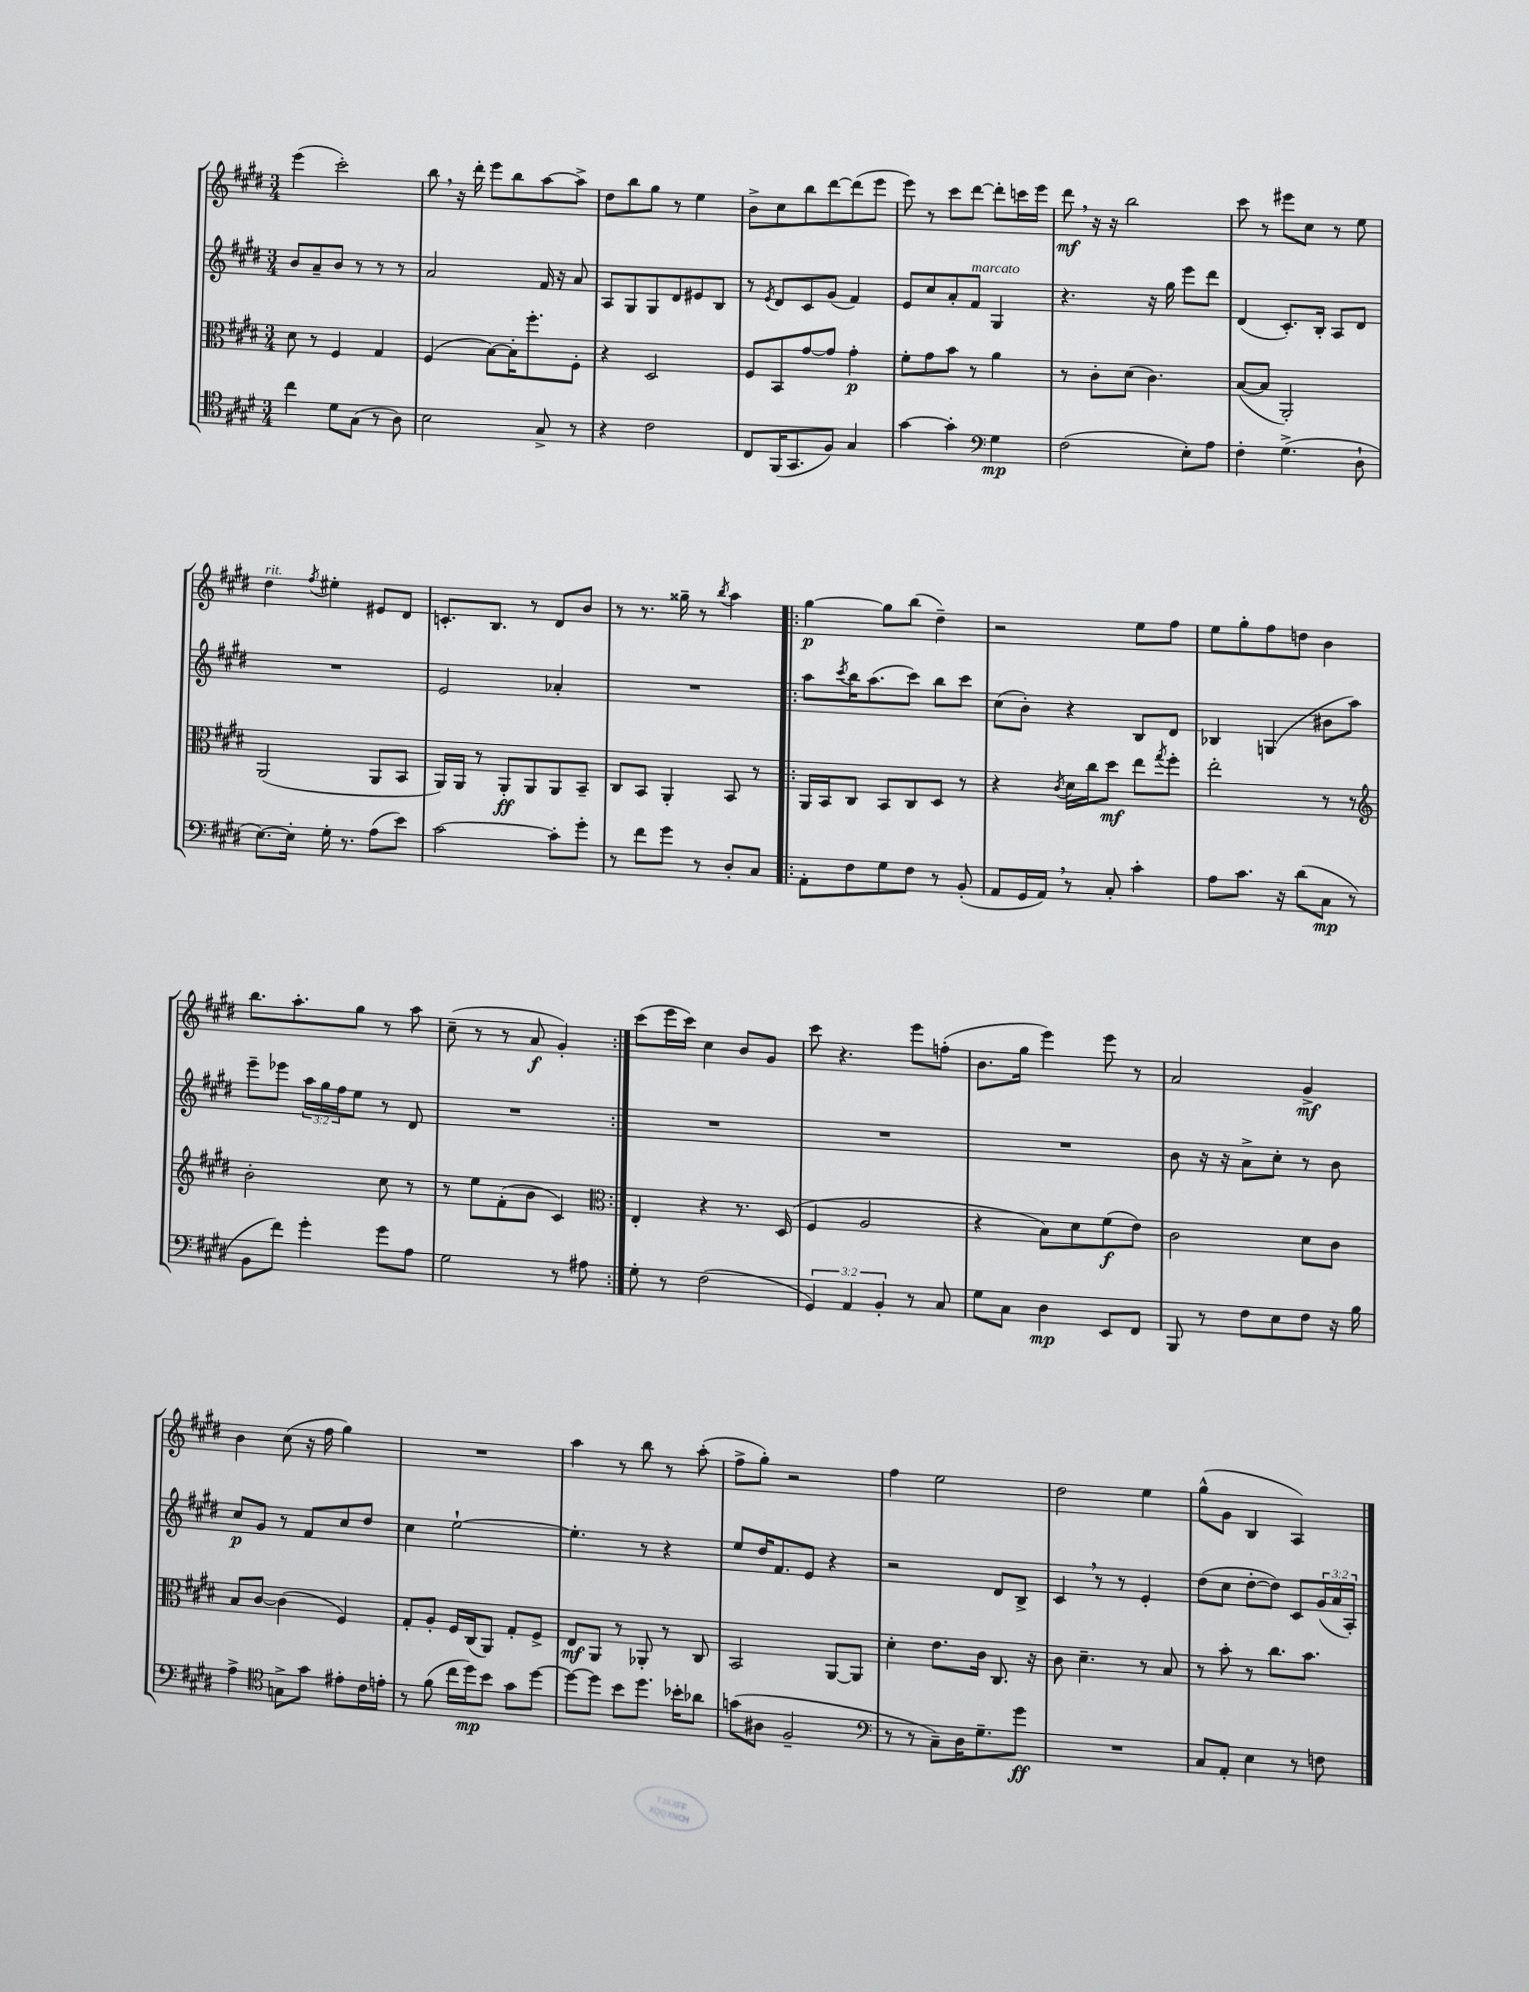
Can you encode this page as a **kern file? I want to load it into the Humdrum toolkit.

**kern	**dynam	**kern	**dynam	**kern	**dynam	**kern	**dynam
*part4	*part4	*part3	*part3	*part2	*part2	*part1	*part1
*staff4	*staff4	*staff3	*staff3	*staff2	*staff2	*staff1	*staff1
*clefC4	*	*clefC3	*	*clefG2	*	*clefG2	*
*k[f#c#g#d#]	*	*k[f#c#g#d#]	*	*k[f#c#g#d#]	*	*k[f#c#g#d#]	*
*M3/4	*	*M3/4	*	*M3/4	*	*M3/4	*
=15	=15	=15	=15	=15	=15	=15	=15
4cc#\	.	8d#\	.	8b/L	.	(4eee\	.
.	.	8r	.	8a~/	.	.	.
8d#\L	.	4F#/	.	8b/J	.	2ccc#'\)	.
(8G#\J	.	.	.	8r	.	.	.
8r	.	4G#/	.	8r	.	.	.
8A\)	.	.	.	8r	.	.	.
=16	=16	=16	=16	=16	=16	=16	=16
2B\	.	(4F#/	.	2a/	.	8bb,\	.
.	.	.	.	.	.	16r	.
.	.	.	.	.	.	16ddd#'\	.
.	.	[8B\L)	.	.	.	8eee\L	.
.	.	16B'\K]	.	.	.	8bb\	.
.	.	8.ff#'\	.	.	.	.	.
8G#^/	.	.	.	16f#/	.	[8aa\	.
.	.	.	.	16r	.	.	.
8r	.	8F#'\J	.	8a/	.	8aa^\J]	.
=17	=17	=17	=17	=17	=17	=17	=17
4r	.	4r	.	8A/L	.	8dd#\L	.
.	.	.	.	8G#/	.	8bb\	.
2c#\	.	2D#/	.	8G#/	.	8gg#\J	.
.	.	.	.	8d#/	.	8r	.
.	.	.	.	8e#X/	.	4ee\	.
.	.	.	.	8B/J	.	.	.
=18	=18	=18	=18	=18	=18	=18	=18
8C#/L	.	8F#/L	.	8r	.	8b^\L	.
.	.	.	.	8qe/	.	.	.
(16FF#/K	.	8BB/	.	8d#/L	.	8cc#\	.
8.GG#/	.	.	.	.	.	.	.
.	.	[8g#/	.	8c#/	.	8bb\	.
8F#/J)	.	8g#/J]	.	(8g#/J	.	[8ddd#\	.
4G#/	.	4g#'\	p	4f#/)	.	(8ddd#\]	.
.	.	.	.	.	.	8eee\J	.
=19	=19	=19	=19	=19	=19	=19	=19
[4g#\	.	8f#'\L	.	8e/L	.	8eee\)	.
.	.	8g#\	.	8cc#/	.	8r	.
4g#'\]	.	8b\J	.	8a'/	.	8ccc#\L	.
!	!	!	!	!LO:TX:a:i:t=marcato	!	!	!
.	.	8r	.	8f#/J	.	[8ddd#\J	.
*clefF4	*	*	*	*	*	*	*
4G#\	mp	4a\	.	4G#/	.	8ddd#'\L]	.
.	.	.	.	.	.	16cccn\L	.
.	.	.	.	.	.	16eee\JJ	.
=20	=20	=20	=20	=20	=20	=20	=20
(2F#\	.	8r	.	4.r	.	8ddd#,\	mf
.	.	8c#'\L	.	.	.	16r	.
.	.	.	.	.	.	16r	.
.	.	(8d#\J	.	.	.	2bb\	.
.	.	4.c#\)	.	16r	.	.	.
.	.	.	.	16gg#\	.	.	.
8E'\L)	.	.	.	8eee\L	.	.	.
8A\J	.	.	.	8ddd#\J	.	.	.
=21	=21	=21	=21	=21	=21	=21	=21
4F#'\	.	([8B/L	.	(4d#/	.	8ccc#\	.
.	.	8B/J]	.	.	.	8r	.
(4.G#^\	.	2AA'/)	.	8.c#'/L)	.	8eee#X\L	.
.	.	.	.	.	.	8cc#\J	.
.	.	.	.	16B'/Jk	.	.	.
.	.	.	.	8A/L	.	8r	.
8D#`\	.	.	.	8d#/J	.	8ee\	.
!!LO:LB:g=z
=22	=22	=22	=22	=22	=22	=22	=22
!	!	!	!	!	!	!LO:TX:a:i:t=rit.	!
[8.E\L)	.	(2AA/	.	2.r	.	4dd#\	.
16E'\Jk]	.	.	.	.	.	.	.
.	.	.	.	.	.	8qff#/	.
16G#'\	.	.	.	.	.	4ee#X'\	.
8.r	.	.	.	.	.	.	.
(8A\L	.	8AA/L	.	.	.	8e#X/L	.
8e\J)	.	8BB/J	.	.	.	8d#/J	.
=23	=23	=23	=23	=23	=23	=23	=23
[2c#\	.	16AA/LL)	.	2e/	.	8.cn'/L	.
.	.	16AA/JJ	.	.	.	.	.
.	.	8r	.	.	.	.	.
.	.	.	.	.	.	8.B/J	.
.	.	8AA'/L	ff	.	.	.	.
.	.	8AA/	.	.	.	8r	.
8c#'\L]	.	8AA/	.	4a-X'/	.	8d#/L	.
8g#'\J	.	8BB~/J	.	.	.	8b/J	.
=24	=24	=24	=24	=24	=24	=24	=24
8r	.	8C#/L	.	2.r	.	8r	.
8f#\L	.	8BB/J	.	.	.	8.r	.
8g#\J	.	4AA'/	.	.	.	.	.
.	.	.	.	.	.	16gg##X~\	.
8r	.	.	.	.	.	8r	.
.	.	.	.	.	.	8qbb/	.
8D#'/L	.	8BB/	.	.	.	4aa\	.
8C#/J	.	8r	.	.	.	.	.
=25!|:	=25!|:	=25!|:	=25!|:	=25!|:	=25!|:	=25!|:	=25!|:
8AA'\L	.	16AA/LL	.	8aa\L	.	[4gg#\	p
.	.	16BB/J	.	.	.	.	.
.	.	.	.	8qccc#/	.	.	.
8F#\	.	8C#/J	.	16bb\K	.	.	.
.	.	.	.	(8.aa\	.	.	.
8G#\	.	8BB/L	.	.	.	8gg#\L]	.
8F#\J	.	8C#/	.	8ccc#\J)	.	(8bb\J	.
8r	.	8D#/J	.	8bb\L	.	4dd#~\)	.
(8BB'/	.	8r	.	8ccc#\J	.	.	.
=26	=26	=26	=26	=26	=26	=26	=26
8AA/L	.	4r	.	(8cc#\L	.	2r	.
16GG#/L	.	.	.	8b'\J)	.	.	.
16AA,/JJ)	.	.	.	.	.	.	.
.	.	8qc#/	.	.	.	.	.
8r	.	16d#\LL	.	4r	.	.	.
.	.	16cc#\J	.	.	.	.	.
8C#'/	.	8dd#\J	mf	.	.	.	.
4c#'\	.	8ee\L	.	8B/L	.	8ee\L	.
.	.	8qgg#/	.	.	.	.	.
.	.	8ff#'\J	.	8d#/J	.	8ff#\J	.
=27	=27	=27	=27	=27	=27	=27	=27
8A\L	.	2ee'\	.	4B-X/	.	8ee\L	.
8.c#\J	.	.	.	.	.	8gg#'\	.
.	.	.	.	(4Gn/	.	8ff#\	.
16r	.	.	.	.	.	.	.
(8d#\L	.	.	.	.	.	8ddn\J	.
8C#\J	mp	8r	.	8b#X\L	.	4b\	.
8r	.	8r	.	8aa\J)	.	.	.
!!LO:LB:g=z
=28	=28	=28	=28	=28	=28	=28	=28
*	*	*clefG2	*	*	*	*	*
8BB\L	.	2b'\	.	8eee~\L	.	8.bb\L	.
8f#\J)	.	.	.	8eee-X\J	.	.	.
.	.	.	.	.	.	8.aa'\	.
4g#'\	.	.	.	24aa\LL	.	.	.
.	.	.	.	24gg#\	.	.	.
.	.	.	.	24ff#\J	.	.	.
.	.	.	.	8ee\J	.	8gg#\J	.
8g#\L	.	8cc#\	.	8r	.	8r	.
8A\J	.	8r	.	8d#/	.	8aa\	.
=29	=29	=29	=29	=29	=29	=29	=29
2G#\	.	8r	.	2.r	.	(8cc#~\	.
.	.	8ee\L	.	.	.	8r	.
.	.	(8f#'\	.	.	.	8r	.
.	.	8b\J	.	.	.	8a/	f
8r	.	4c#/)	.	.	.	4g#'/)	.
8A#X\	.	.	.	.	.	.	.
=30:|!	=30:|!	=30:|!	=30:|!	=30:|!	=30:|!	=30:|!	=30:|!
*	*	*clefC3	*	*	*	*	*
8G#'\	.	4E'/	.	2.r	.	(8ccc#\L	.
8r	.	.	.	.	.	16eee\L	.
.	.	.	.	.	.	16ccc#\JJ)	.
(2F#\	.	4r	.	.	.	4cc#\	.
.	.	8.r	.	.	.	8b/L	.
.	.	.	.	.	.	8g#/J	.
.	.	(16D#/	.	.	.	.	.
=31	=31	=31	=31	=31	=31	=31	=31
6GG#/)	.	4F#/	.	2.r	.	8ccc#\	.
.	.	.	.	.	.	4.r	.
6AA/	.	.	.	.	.	.	.
.	.	2A/	.	.	.	.	.
6BB'/	.	.	.	.	.	.	.
8r	.	.	.	.	.	8eee\L	.
8C#/	.	.	.	.	.	(8ffn'\J	.
=32	=32	=32	=32	=32	=32	=32	=32
8G#\L	.	4r	.	2.r	.	8.b\L	.
8C#\J	.	.	.	.	.	.	.
.	.	.	.	.	.	16gg#\Jk	.
4D#\	mp	8B\L)	.	.	.	4eee\)	.
.	.	8d#\	.	.	.	.	.
8EE/L	.	(8f#\	f	.	.	8eee\	.
8FF#/J	.	8e\J)	.	.	.	8r	.
=33	=33	=33	=33	=33	=33	=33	=33
8BBB/	.	2c#\	.	8b\	.	2a/	.
8r	.	.	.	16r	.	.	.
.	.	.	.	16r	.	.	.
8F#\L	.	.	.	8a^\L	.	.	.
8E\	.	.	.	8cc#'\J	.	.	.
8F#\J	.	8d#\L	.	8r	.	4g#^/	mf
16r	.	8c#\J	.	8b\	.	.	.
16B\	.	.	.	.	.	.	.
!!LO:LB:g=z
=34	=34	=34	=34	=34	=34	=34	=34
4A^\	.	8B/L	.	8cc#/L	p	4b\	.
.	.	[8c#/J	.	8g#/J	.	.	.
*clefC4	*	*	*	*	*	*	*
8Gn^\L	.	(4c#\]	.	8r	.	(8cc#\	.
8g#\J	.	.	.	8f#/L	.	16r	.
.	.	.	.	.	.	16ff#\	.
8e#X'\L	.	4F#/)	.	8cc#/	.	4gg#\)	.
16c#\L	.	.	.	8dd#/J	.	.	.
16en'\JJ	.	.	.	.	.	.	.
=35	=35	=35	=35	=35	=35	=35	=35
8r	.	8G#'/L	.	4cc#\	.	2.r	.
(8f#\	.	8A'/J	.	.	.	.	.
16cc#\LL	.	16F#/LL	.	[2ee`\	.	.	.
16dd#\J)	mp	(16C#/J	.	.	.	.	.
8b\J	.	8AA/J)	.	.	.	.	.
8g#\L	.	8G#'/L	.	.	.	.	.
[8dd#\J	.	8F#^/J	.	.	.	.	.
=36	=36	=36	=36	=36	=36	=36	=36
8dd#\L_	.	8E/L	mf	4.ee'\]	.	4aa\	.
8dd#\J]	.	8AA/J	.	.	.	.	.
8b\L	.	8r	.	.	.	8r	.
8.dd#\J	.	8AA-X'/	.	8r	.	8bb\	.
.	.	8r	.	4r	.	8r	.
16b-X'\KL	.	.	.	.	.	.	.
8a-X\J	.	8C#/	.	.	.	(8aa'\	.
=37	=37	=37	=37	=37	=37	=37	=37
(8gn\L	.	2BB/	.	8ee/L	.	8ff#^\L	.
8A#X\J	.	.	.	16dd#/K	.	8gg#'\J)	.
.	.	.	.	8.f#/	.	.	.
2F#~/	.	.	.	.	.	2r	.
.	.	.	.	8e/J	.	.	.
.	.	[8AA/L	.	4r	.	.	.
.	.	8AA/J]	.	.	.	.	.
=38	=38	=38	=38	=38	=38	=38	=38
*clefF4	*	*	*	*	*	*	*
8r	.	4d#'\	.	2r	.	4ff#\	.
8r	.	.	.	.	.	.	.
8C#~\L)	.	8.e\L	.	.	.	2ee\	.
16D#\K	.	.	.	.	.	.	.
8.G#~\	.	16c#\Jk	.	.	.	.	.
.	.	8.C#/	.	8d#/L	.	.	.
8g#\J	ff	.	.	8B^/J	.	.	.
.	.	16r	.	.	.	.	.
=39	=39	=39	=39	=39	=39	=39	=39
2.r	.	8c#\	.	4c#,/	.	2dd#\	.
.	.	4.d#~\	.	.	.	.	.
.	.	.	.	8r	.	.	.
.	.	.	.	8r	.	.	.
.	.	8r	.	4e'/	.	4ee\	.
.	.	8B/	.	.	.	.	.
=40	=40	=40	=40	=40	=40	=40	=40
8C#/L	.	8r	.	(8dd#\L	.	(8gg#^^\L	.
8AA'/J	.	8b'\	.	8cc#\J	.	8g#\J	.
4E\	.	8r	.	[8dd#'\L	.	4B/	.
.	.	8.cc#\L	.	8dd#\J])	.	.	.
8r	.	.	.	8c#/L	.	4A/)	.
.	.	8.b\J	.	.	.	.	.
8Fn\	.	.	.	(24g#/L	.	.	.
.	.	.	.	24a/	.	.	.
.	.	.	.	24A'/JJ)	.	.	.
==	==	==	==	==	==	==	==
*-	*-	*-	*-	*-	*-	*-	*-
